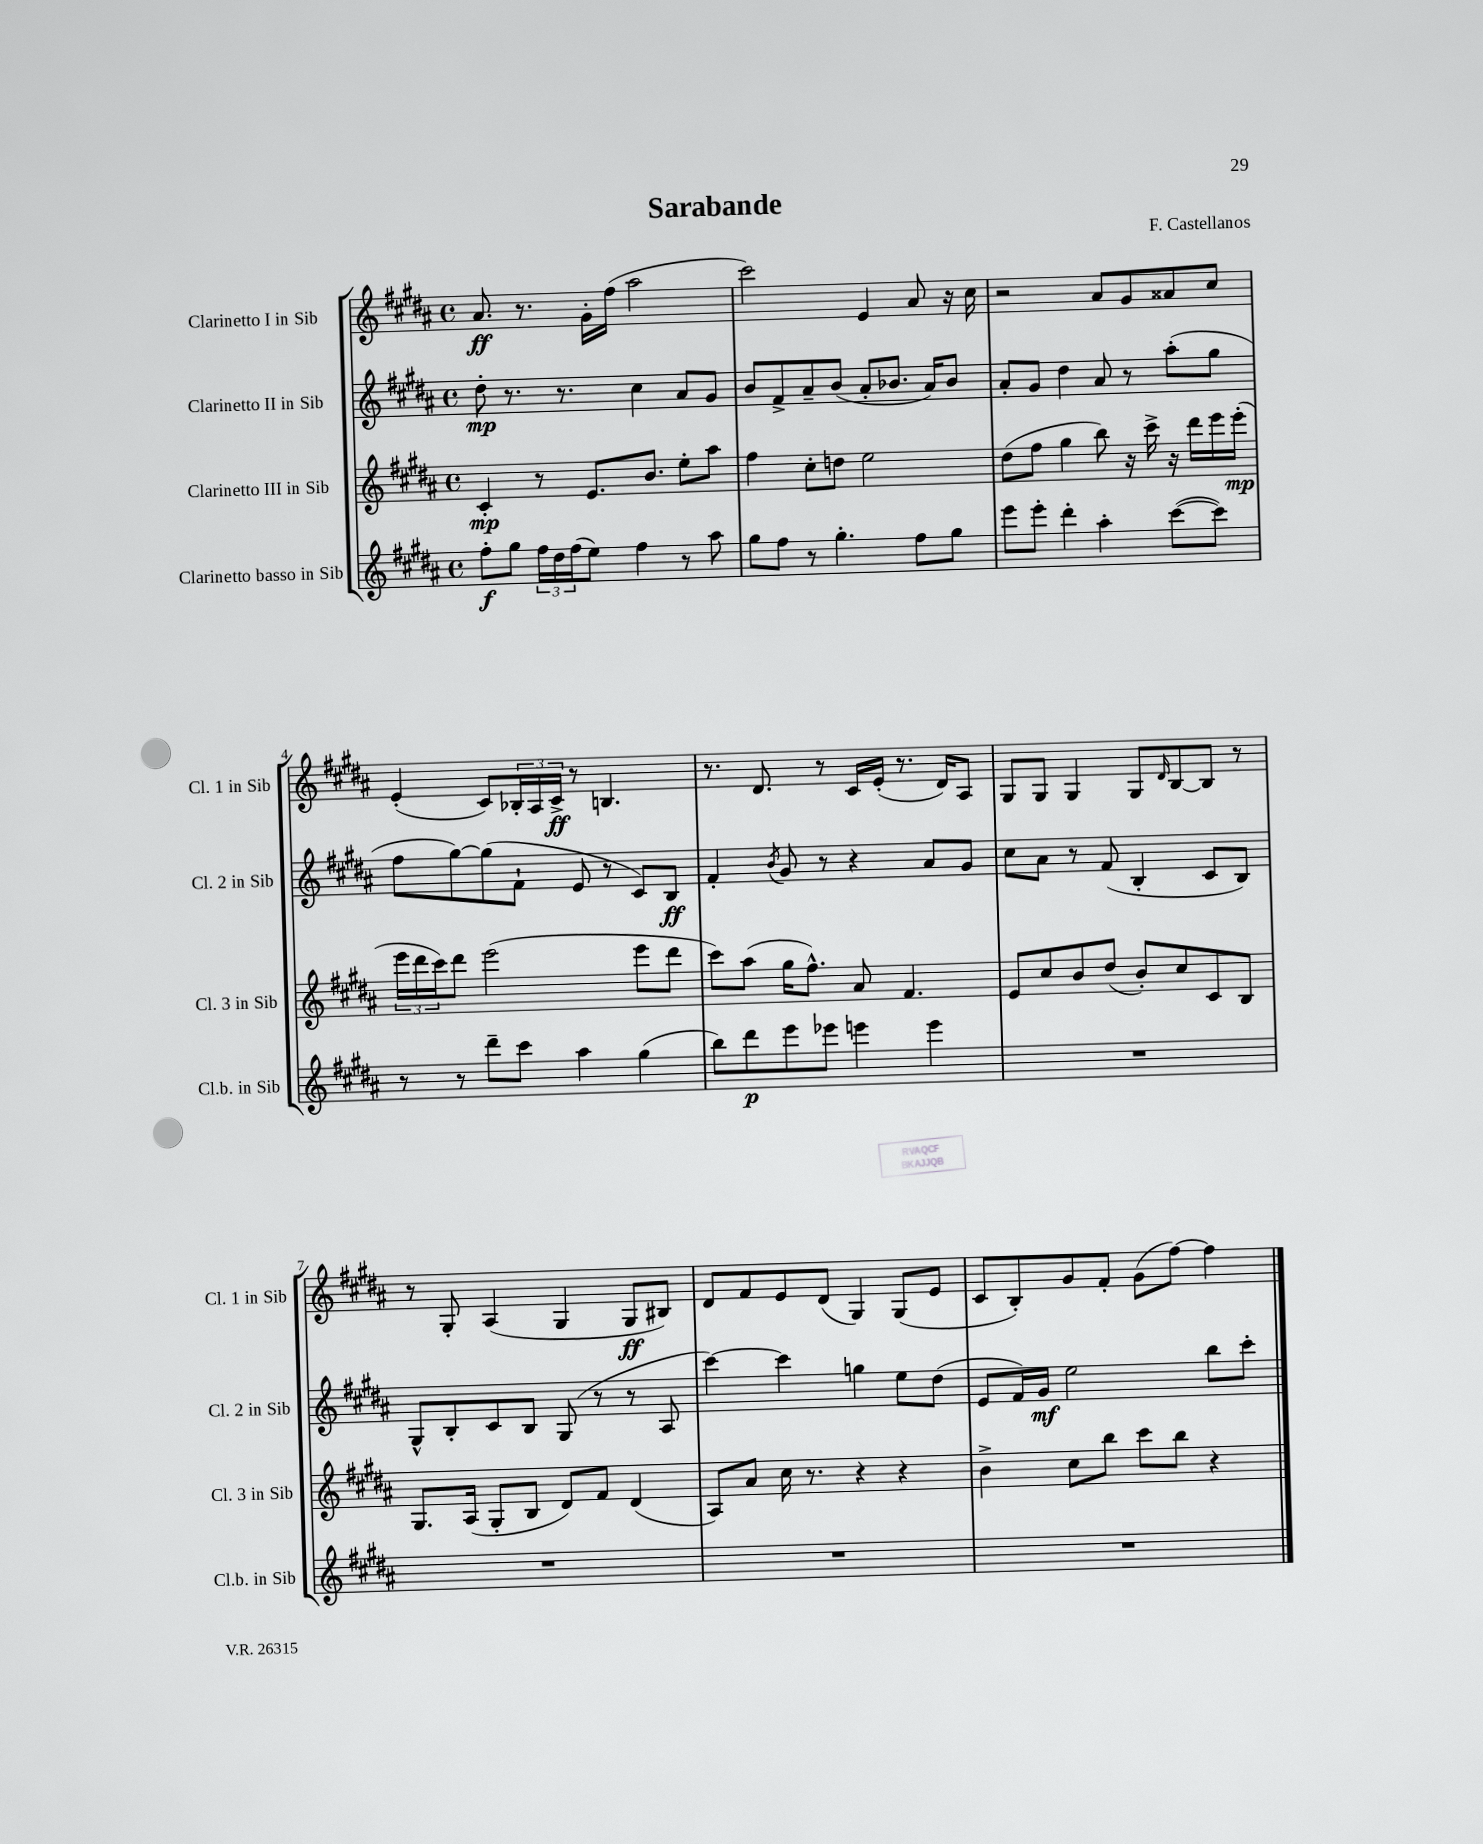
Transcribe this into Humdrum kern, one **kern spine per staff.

**kern	**kern	**kern	**kern
*staff4	*staff3	*staff2	*staff1
*clefG2	*clefG2	*clefG2	*clefG2
*k[f#c#g#d#a#]	*k[f#c#g#d#a#]	*k[f#c#g#d#a#]	*k[f#c#g#d#a#]
*M4/4	*M4/4	*M4/4	*M4/4
*met(c)	*met(c)	*met(c)	*met(c)
8ff#'\L	4c#'/	8dd#'\	8.a#/
8gg#\J	.	8.r	.
.	.	.	8.r
24ff#\LL	8r	.	.
24dd#\	.	.	.
.	.	8.r	.
(24ff#\J	.	.	.
8ee\J)	8.e/L	.	16g#'\LL
.	.	.	(16ff#\JJ
4ff#\	.	4cc#\	2aa#\
.	8.b/J	.	.
8r	8ee'\L	8a#/L	.
8aa#\	8aa#\J	8g#/J	.
=	=	=	=
8gg#\L	4ff#\	8b/L	2ccc#\)
8ff#\J	.	8f#^/	.
8r	8cc#'\L	8a#~/	.
4.gg#'\	8dd\J	(8b/J	.
.	2ee\	8a#'/L	4e/
.	.	8.b-/J	.
8ff#\L	.	.	8a#/
.	.	16a#/LK)	.
8gg#\J	.	8b-/J	16r
.	.	.	16cc#\
=	=	=	=
8eee\L	(8dd#\L	8a#'/L	2r
8eee'\J	8ff#\J	8g#/J	.
4ddd#'\	4gg#\	4dd#\	.
4aa#'\	8bb\)	8a#/	8a#/L
.	16r	8r	8g#/
.	16ccc#^\	.	.
([8ccc#\L	16r	(8aa#'\L	8a##/
.	16ddd#\LL	.	.
8ccc#\]J)	16eee\	8gg#\J	8cc#/J
.	(16eee'\JJ	.	.
=	=	=	=
8r	24eee\LL	8ff#\L	(4e'/
.	24ddd#\	.	.
.	24ccc#\J)	.	.
8r	8ddd#\J	[8gg#\)	.
8ddd#~\L	(2eee\	(8gg#\]	8c#/L)
8ccc#\J	.	8f#`\J	24B-'/L
.	.	.	24A#/
.	.	.	24c#^/JJ
4aa#\	.	8e/	8r
.	.	8r	4.B/
(4gg#\	8eee\L	8c#/L)	.
.	8ddd#\J	8B/J	.
=	=	=	=
8bb\L)	8ccc#\L)	4f#'/	8.r
8ddd#\	(8aa#\J	.	.
.	.	.	8.d#/
.	.	8qb/	.
8eee\	16gg#\LK	8g#/	.
.	8.ff#^^\J)	.	.
8eee-\J	.	8r	8r
4eee\	8a#/	4r	16c#/LL
.	.	.	(16e'/JJ
.	4.f#/	.	8.r
4eee\	.	8a#/L	.
.	.	.	16d#/LK)
.	.	8g#/J	8A#/J
=	=	=	=
1r	8e/L	8cc#\L	8G#/L
.	8cc#/	8a#\J	8G#/J
.	8b/	8r	4G#/
.	(8dd#/J	(8f#/	.
.	8b'/L)	4B'/	8G#/L
.	.	.	16qqd#/
.	8cc#/	.	[8B/
.	8c#/	8c#/L	8B/]J
.	8B/J	8B/J)	8r
=	=	=	=
1r	8.G#/L	8G#^^/L	8r
.	.	8B'/	8G#'/
.	(16A#/Jk	.	.
.	8G#'/L	8c#/	(4A#/
.	8B/J	8B/J	.
.	8d#/L)	(8G#/	4G#/
.	8f#/J	8r	.
.	(4d#/	8r	8G#/L
.	.	8A#/	8B#/J)
=	=	=	=
1r	8A#/L)	[4ccc#\)	8d#/L
.	8a#/J	.	8f#/
.	16cc#\	4ccc#\]	8e/
.	8.r	.	.
.	.	.	(8d#/J
.	4r	4gg\	4G#/)
.	4r	8ee\L	(8G#/L
.	.	(8dd#\J	8e/J
=	=	=	=
1r	4b^\	8e/L	8c#/L
.	.	16f#/L)	8B'/)
.	.	16g#/JJ	.
.	8cc#\L	2ee\	8g#/
.	8bb\J	.	8f#'/J
.	8ccc#\L	.	(8g#\L
.	8bb\J	.	[8ff#\J)
.	4r	8bb\L	4ff#\]
.	.	8ccc#'\J	.
==	==	==	==
*-	*-	*-	*-
